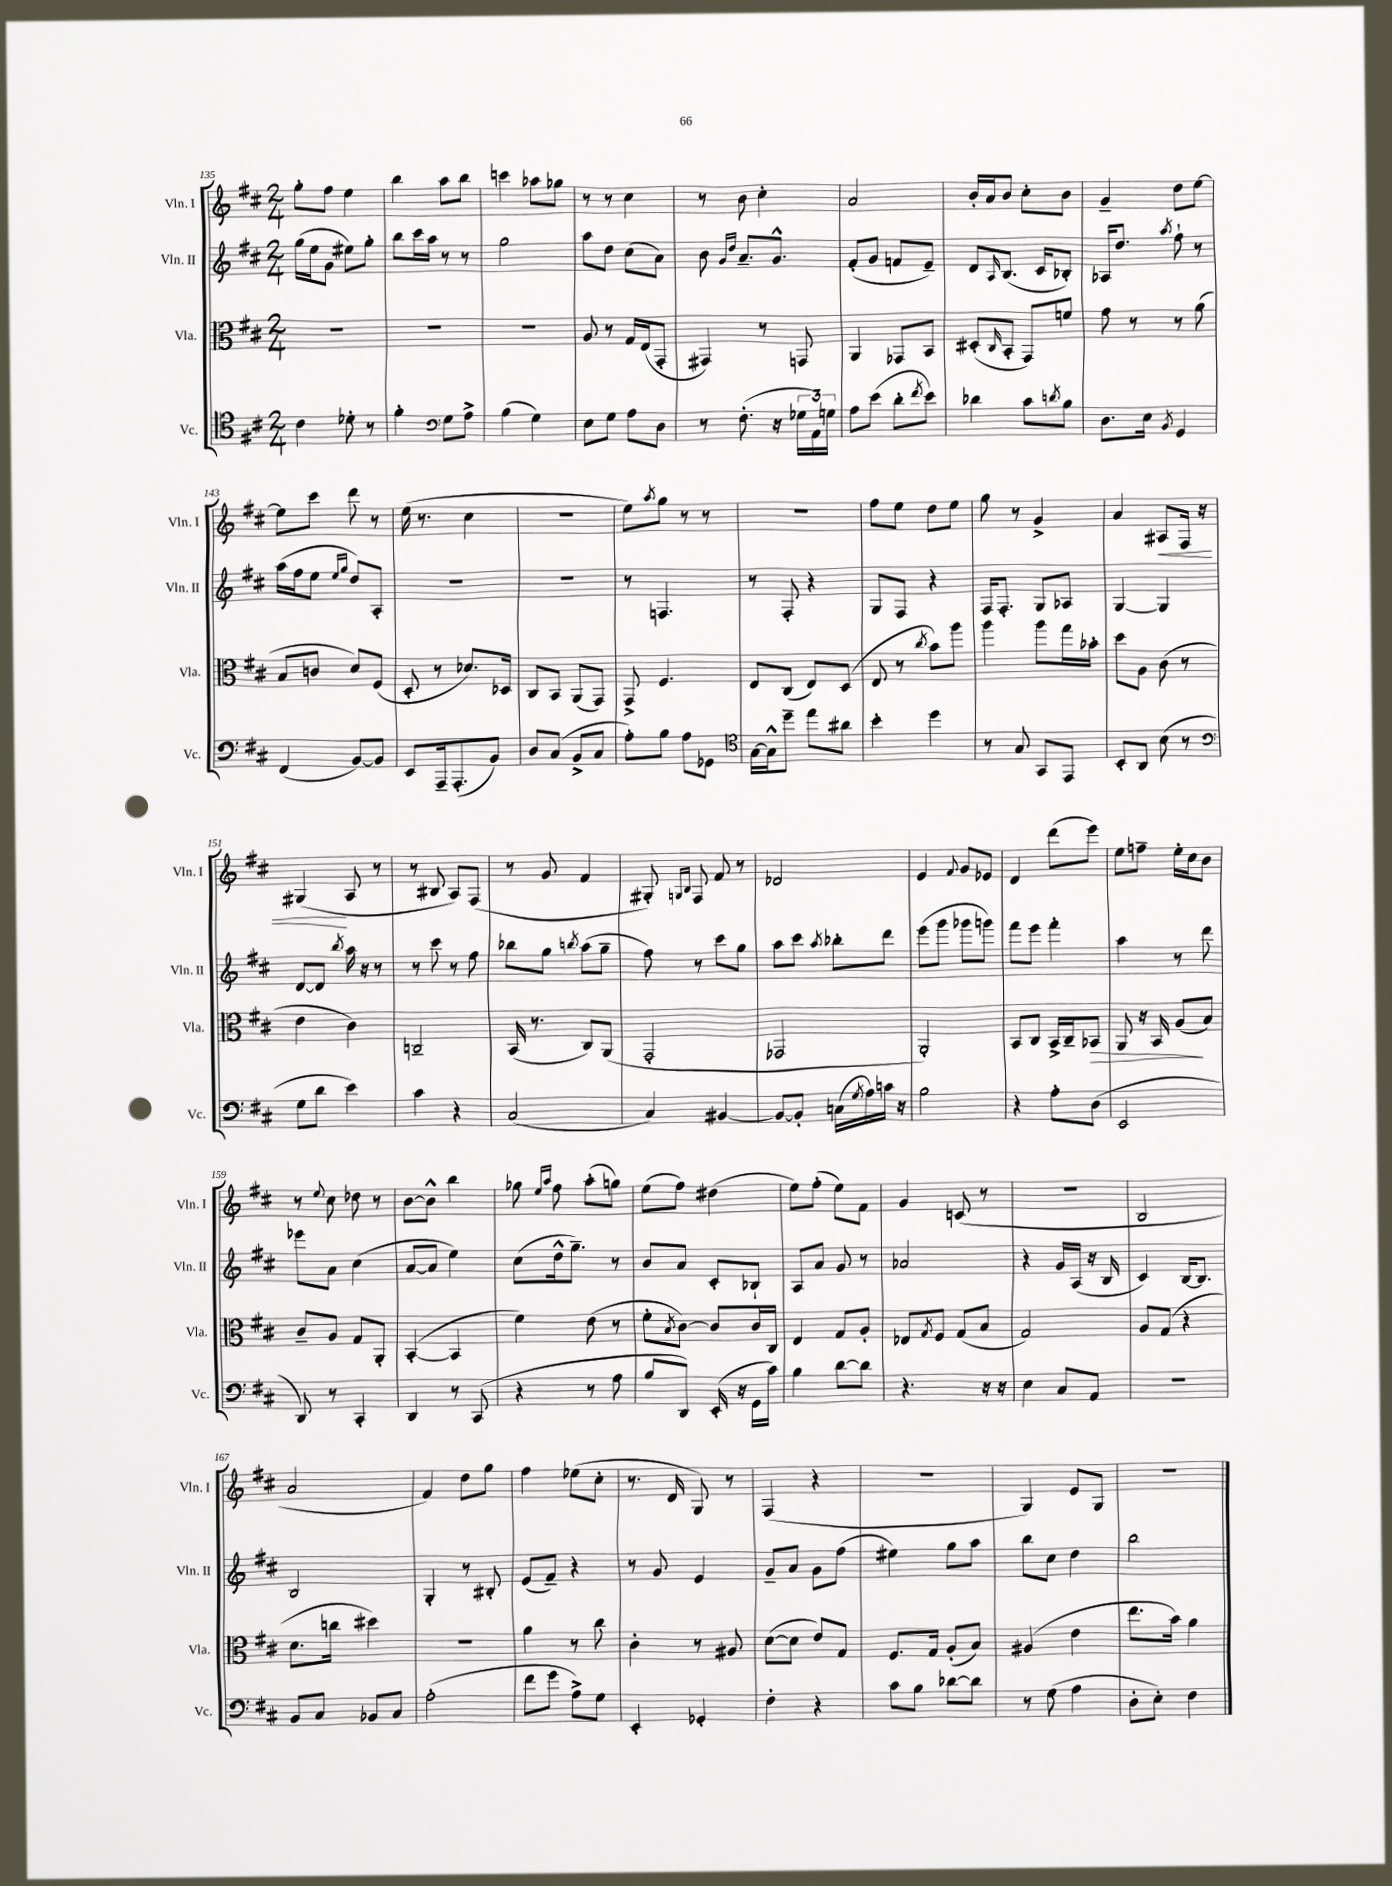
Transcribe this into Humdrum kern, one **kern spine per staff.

**kern	**kern	**kern	**kern
*staff4	*staff3	*staff2	*staff1
*clefC4	*clefC3	*clefG2	*clefG2
*k[f#c#]	*k[f#c#]	*k[f#c#]	*k[f#c#]
*M2/4	*M2/4	*M2/4	*M2/4
4c#\	2r	(16gg\LL	8gg'\L
.	.	16ee\J	.
.	.	8g\J	8ff#\J
8d-'\	.	8ee#\L)	4ee\
8r	.	8gg'\J	.
=	=	=	=
4f#'\	2r	8bb\L	4bb\
.	.	16ccc#\L	.
.	.	16aa\JJ	.
*clefF4	*	*	*
8G\L	.	8r	8aa\L
8A^\J	.	8r	8bb\J
=	=	=	=
(4B\	2r	2gg\	4ccc\
4G\)	.	.	8aa-\L
.	.	.	8gg-\J
=	=	=	=
8E\L	8A/	8aa\L	8r
8G\J	8r	8dd\J	8r
8A\L	16G/LL	(8cc#\L	4cc#\
.	(16E/J	.	.
8D\J	8GG'/J	8a\J)	.
=	=	=	=
8r	4GG#/)	8b\	8r
.	.	16qqg/LL	.
.	.	16qqdd/JJ	.
(8.F#'\	.	8.a~/L	8b\
.	8r	.	4cc#'\
16r	.	8.g^^/J	.
24G-\LL	8GG/	.	.
24AA\)	.	.	.
24G\JJ	.	.	.
=	=	=	=
8A\L	4AA/	(8f#'/L	2a/
(8e\J	.	8g/J	.
8d'\L	8GG-/L	8f/L	.
8qf#/	.	.	.
8e\J)	8BB/J	8e~/J)	.
=	=	=	=
4d-\	(8D#'/L	8d/L	16b'/LL
.	.	.	16a/J
.	16qqC#/	16qqA/	.
.	8BB'/J	(8.B/J	8b/J
8c#\L	8GG/L)	.	8cc#'\L
.	.	16c#/LK	.
8qd/	.	.	.
8B\J	8f/J	8B-'/J)	8b\J
=	=	=	=
8.D\L	8g\	16A-/LK	4g~/
.	.	8.dd/J	.
.	8r	.	.
16E\Jk	.	.	.
8qBB/	.	8qaa/	.
4GG/	8r	8ff#`\	8dd\L
.	(8a\	8r	[8ee\J
=	=	=	=
(4FF#/	8B/L	(16aa\LL	8ee\]L
.	.	16ff#\J	.
.	8c/J	8ee\J	8ccc#\J
.	.	16qqee/LL	.
.	.	16qqgg/JJ	.
[8BB/L)	8d/L)	8dd/L)	8ddd\
8BB/]J	(8F#/J	8A'/J	8r
=	=	=	=
8EE/L	8D'/	2r	(16ee\
.	.	.	8.r
16AAA~/k	8r	.	.
(8.AAA'/	.	.	.
.	8.d-/L)	.	4cc#\
8BB/J)	.	.	.
.	16D-/Jk	.	.
=	=	=	=
8D/L	8C#/L	2r	2r
(8C#/J	8BB/J	.	.
8BB^/L	(8AA/L	.	.
8C#/J	8GG/J)	.	.
=	=	=	=
8A'\L)	8GG^/	8r	8ee\L)
.	.	.	8qaa/
8B\J	4.F#/	4.F/	8gg\J
8A\L	.	.	8r
8GG-\J	.	.	8r
=	=	=	=
*clefC4	*	*	*
[16G\LL	8E/L	8r	2r
16G^^\]J	.	.	.
8dd~\J	(8C#/J	8F#'/	.
8ee\L	8E/L)	4r	.
8a#\J	(8D/J	.	.
=	=	=	=
4b'\	8E/	8G/L	8ff#\L
.	8r	8F#/J	8ee\J
.	8qcc#/	.	.
4dd\	8b\L)	4r	8dd\L
.	8aa\J	.	8ee\J
=	=	=	=
8r	4aa\	16F#/LK	8gg\
.	.	8.F#'/J	.
8G/	.	.	8r
8GG/L	8aa\L	8G/L	4g^/
8EE/J	16gg\L	8A-/J	.
.	16b-'\JJ	.	.
=	=	=	=
8BB'/L	8dd\L	[4G/	4a/
8AA/J	8A\J	.	.
(8B\	(8c#\	4G/]	8A#/L
8r	8r	.	16F#/Jk
.	.	.	16r
=	=	=	=
*clefF4	*	*	*
8G\L	4e\	[8d/L	(4G#/
8d\J	.	8d/]J	.
.	.	8qbb/	.
4e\)	4c#\)	16aa\	8A/
.	.	16r	.
.	.	8r	8r
=	=	=	=
4c#\	2C~/	8r	8r
.	.	8ccc#\	8B#/
4r	.	8r	8A/L)
.	.	8ff#\	(8F#/J
=	=	=	=
(2C#/	(16BB/	8bb-\L	8r
.	8.r	.	.
.	.	8gg\J	8g/
.	.	8qbb/	.
.	8C#/L)	(8aa\L	4f#/
.	(8AA/J	8gg~\J	.
=	=	=	=
4C#/)	2GG'/	8ff#\)	8G#'/)
.	.	.	16qqG/LL
.	.	.	16qqB/JJ
.	.	8r	8F#/
[4BB#/	.	8ccc#\L	8f#/
.	.	8gg\J	8r
=	=	=	=
8BB#/_L	2GG-/	8aa\L	2d-/
8BB#'/]J	.	8ccc#\J	.
.	.	8qaa/	.
(16C\LL	.	8bb-'\L	.
8qG/	.	.	.
16A\)	.	.	.
16c\JJ	.	8ddd\J	.
16r	.	.	.
=	=	=	=
2B\	2AA'/)	(8eee\L	4e/
.	.	8ggg\J	.
.	.	.	8qqf#/
.	.	8ggg-\L	8g/L
.	.	8ggg\J)	8e-/J
=	=	=	=
4r	8BB/L	8fff#\L	4d/
.	8C#/J	8eee\J	.
8A'\L	16BB^/LL	4fff#'\	(8ddd\L
.	16C#~/J	.	.
(8D\J	8BB-/J	.	8eee\J)
=	=	=	=
2EE/	8AA/	4aa\	8ee\L
.	16r	.	8ff~\J
.	16BB/	.	.
.	(8A/L	8r	16ee'\LL
.	.	.	16cc#\J
.	8B/J)	8ddd\	8b\J
=	=	=	=
8DD/)	8c#~/L	8eee-\L	8r
.	.	.	8qqee/
8r	8A/J	8a\J	8cc#\
4CC#'/	8G/L	(4cc#\	8dd-\
.	8AA'/J	.	8r
=	=	=	=
4DD/	([4BB'/	[8a/L	[8b\L
.	.	8a/]J	8b^^\]J
8r	4BB/]	4ee\)	4bb\
(8CC#/	.	.	.
=	=	=	=
4r	4f#\)	(8cc#\L	8gg-\
.	.	.	16qqee/LL
.	.	.	16qqaa/JJ
.	.	16dd^^\k	8ff#\
.	.	8.gg~\J)	.
8r	(8e\	.	(8aa'\L
8A\	8r	8r	8gg\J)
=	=	=	=
8B/L	8f#'\L	8b/L	(8ee\L
.	8qB/	.	.
8DD/J)	[8c#\J)	8a/J	8ff#\J)
(16EE'/	8c#/]L	8c#'/L	(4dd#\
16r	.	.	.
16GG\LL	16c#/L	8B-`/J	.
16c#\JJ)	16C#/JJ	.	.
=	=	=	=
4B\	4E/	8A/L	8ee\L)
.	.	8a/J	(8ff#'\J
[8d\L	8G/L	8g/	8ee\L)
8d\]J	8A'/J	8r	8f#\J
=	=	=	=
4.r	8E-/L	2a-/	4g/
.	8qG/	.	.
.	8F#/J	.	.
.	(8G/L	.	(8c/
16r	8B/J	.	8r
16r	.	.	.
=	=	=	=
4E\	2G/)	4r	2r
8C#/L	.	16g/LL	.
.	.	(16A/JJ	.
8AA/J	.	16r	.
.	.	16B/	.
=	=	=	=
2r	8A/L	4c#/)	2B/
.	(8G/J	.	.
.	4r	[16B/LK	.
.	.	8.B/]J	.
=	=	=	=
8BB/L	8.d\L	2B/	2a/
8C#/J	.	.	.
.	16cc\Jk	.	.
8BB-/L	4dd#\)	.	.
8C#/J	.	.	.
=	=	=	=
(2A'\	2r	4G'/	4f#/)
.	.	8r	8dd\L
.	.	8B#'/	8gg\J
=	=	=	=
8f#\L	4a\	(8e/L	4ff#\
8g\J	.	8f#~/J)	.
8A^\L)	8r	4r	(8ee-\L
8G\J	8cc#\	.	8cc#'\J
=	=	=	=
4EE'/	4c#'\	8r	8.r
.	.	8g/	.
.	.	.	16d/
4GG-'/	8r	4e/	8G/)
.	8A#/	.	8r
=	=	=	=
4F#'\	([8d\L	8g~/L	(4F#/
.	8d\]J	8a/J	.
4r	8e/L)	8g\L	4r
.	8G/J	(8ff#\J	.
=	=	=	=
8c#\L	8.F#/L	4ee#\)	2r
8B\J	.	.	.
.	16G/Jk	.	.
[8d-\L	(8A'/L	8gg\L	.
8d-\]J	8B/J)	8aa\J	.
=	=	=	=
8r	(4A#/	8bb\L	4G/)
(8G\	.	8cc#\J	.
4A\	4e\	4dd\	8e/L
.	.	.	8G/J
=	=	=	=
8D'\L	8.ee\L	2bb\	2r
8E'\J)	.	.	.
.	16b\Jk)	.	.
4F#\	4a\	.	.
==	==	==	==
*-	*-	*-	*-
